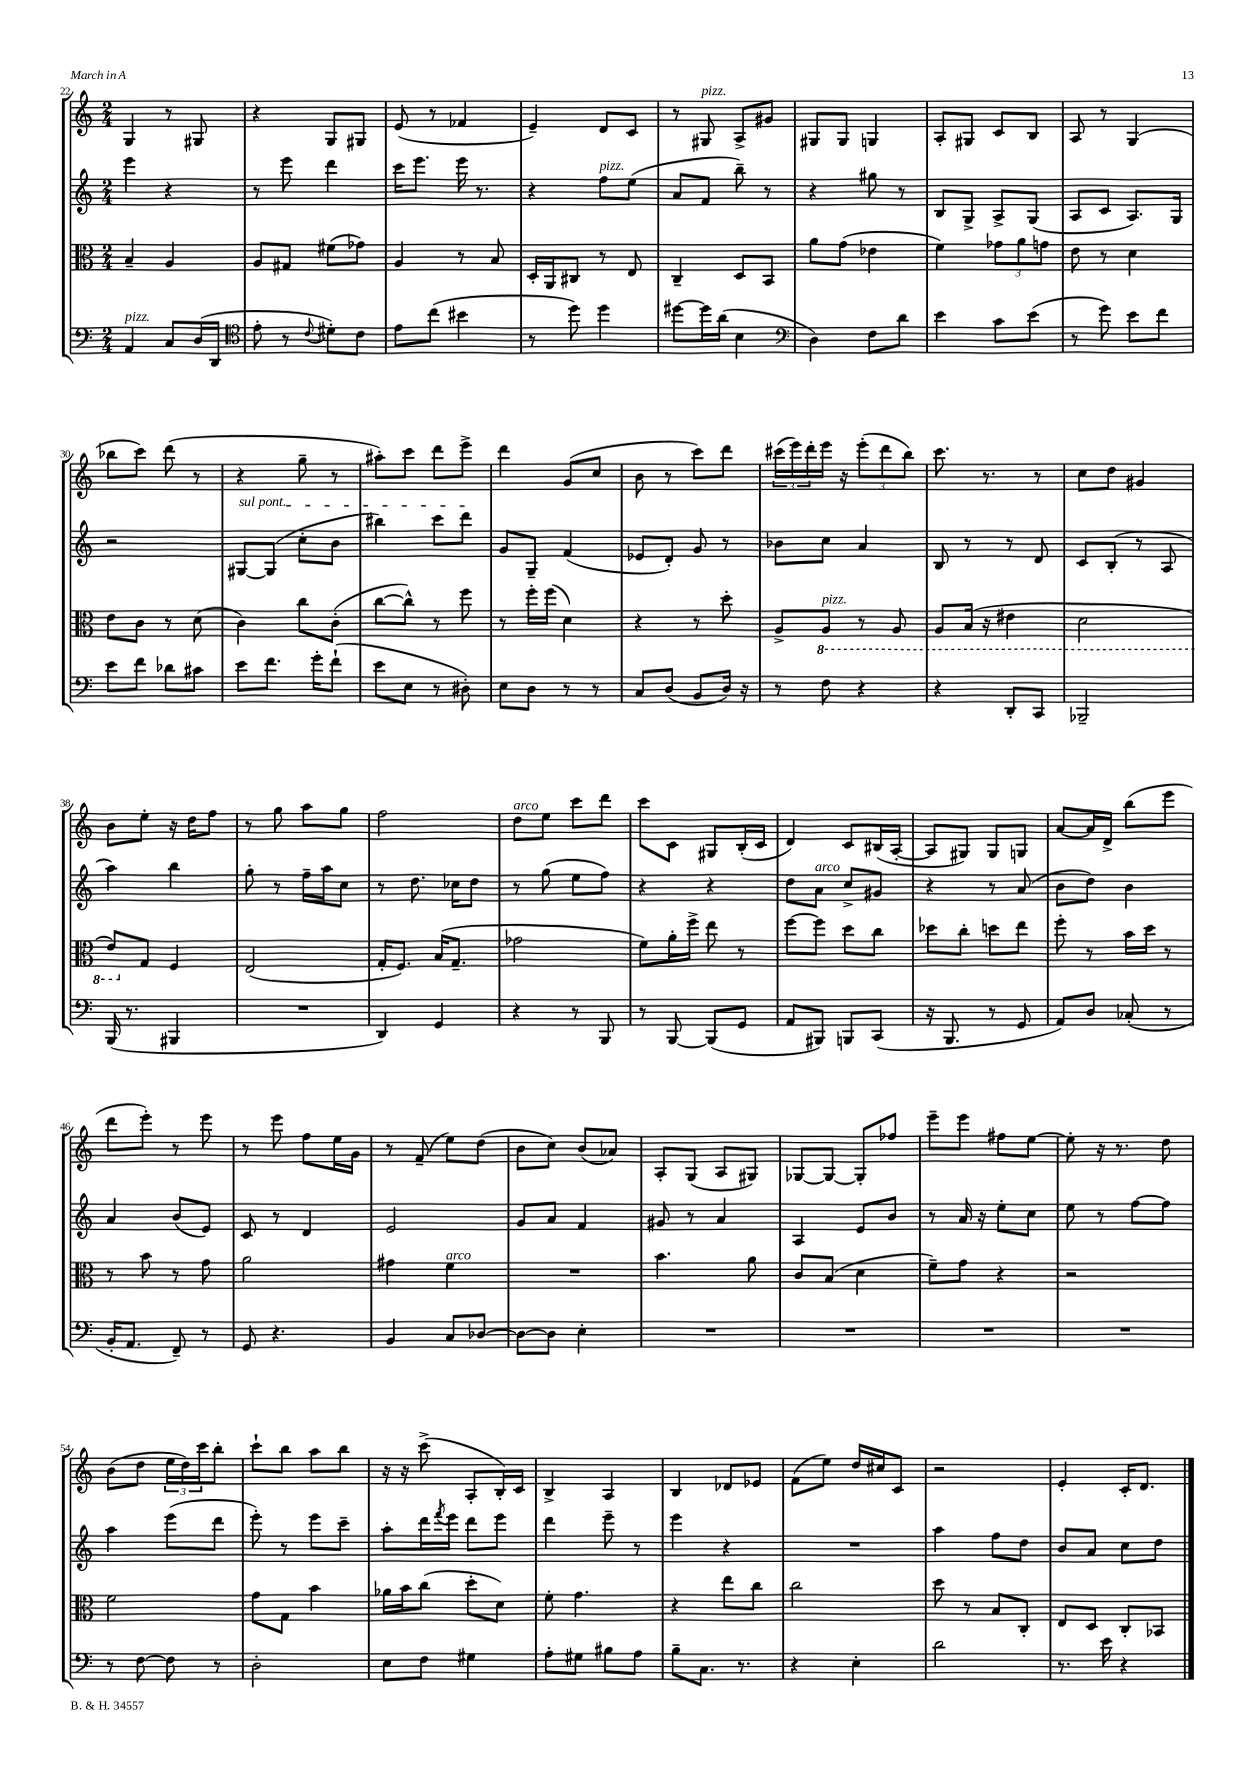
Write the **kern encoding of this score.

**kern	**kern	**kern	**kern
*staff4	*staff3	*staff2	*staff1
*clefF4	*clefC3	*clefG2	*clefG2
*k[]	*k[]	*k[]	*k[]
*M2/4	*M2/4	*M2/4	*M2/4
4AA/	4B~/	4eee\	4G/
8C/L	4A/	4r	8r
(16D/L	.	.	8G#/
16DD/JJ	.	.	.
=	=	=	=
*clefC4	*	*	*
8e'\	8A/L	8r	4r
8r	8G#/J	8eee\	.
8qqc/	.	.	.
8d#'\L)	(8f#\L	4ddd\	8G/L
8c\J	8g-\J)	.	8G#/J
=	=	=	=
8e\L	4A/	16ccc\LK	(8e/
.	.	8.eee\J	.
(8cc\J	.	.	8r
4b#\	8r	16eee\	4f-/
.	.	8.r	.
.	8B/	.	.
=	=	=	=
8r	16D'/LL	4r	4e~/)
.	16AA/J	.	.
8dd\)	8C#/J	.	.
4dd\	8r	8ff\L	8d/L
.	8E/	(8ee\J	8c/J
=	=	=	=
[8dd#\L	4C~/	8a/L	8r
16dd#\]L	.	8f/J	8G#/
(16a\JJ	.	.	.
4B\	8D/L	8bb~\)	8A^/L
.	8BB/J	8r	8g#/J
=	=	=	=
*clefF4	*	*	*
4D\)	8a\L	4r	8G#/L
.	(8g\J	.	8G#/J
8F\L	4e-\	8gg#\	4G/
8d\J	.	8r	.
=	=	=	=
4e\	4f\)	8B/L	8A'/L
.	.	8G^/J	8G#/J
8c\L	12g-\L	8A^/L	8c/L
.	12a\	.	.
(8e\J	.	(8G/J	8B/J
.	12g\J	.	.
=	=	=	=
8r	8e\	8A/L	8A/
8g\)	8r	8c/J	8r
8e\L	4d\	8.A/L)	(4G/
8f\J	.	.	.
.	.	16G/Jk	.
=	=	=	=
8e\L	8e\L	2r	8bb-\L
8f\J	8c\J	.	8ccc\J)
8d-\L	8r	.	(8ddd\
8c#\J	(8d\	.	8r
=	=	=	=
8e\L	4c\)	[8G#/L	4r
8.f\J	.	(8G#/]J	.
.	8cc\L	8cc'\L	8gg~\
16g'\LK	.	.	.
(8f`\J	(8c'\J	8b\J	8r
=	=	=	=
8e\L	[8cc\L	4bb#\)	8aa#'\L)
8E\J	8cc^^\]J)	.	8ccc\J
8r	8r	8ccc\L	8ddd\L
8D#'\)	8ff\	8ddd\J	8eee^\J
=	=	=	=
8E\L	8r	8g/L	4ddd\
8D\J	16ff'\LL	8G~/J	.
.	(16ff\JJ	.	.
8r	4d\)	(4f/	(8g/L
8r	.	.	8cc/J
=	=	=	=
8C/L	4r	8e-/L	8b\
(8D/J	.	8d'/J)	8r
8BB/L	8r	8g/	8ccc\L)
16D/Jk)	8dd'\	8r	8ddd\J
16r	.	.	.
=	=	=	=
8r	8A^/L	8b-\L	(24ccc#\LL
.	.	.	24eee\)
.	.	.	24ddd'\
8F\	8AA/J	8cc\J	16eee\JJ
.	.	.	16r
4r	8r	4a/	(12eee'\L
.	.	.	12ddd\
.	8AA/	.	.
.	.	.	12bb\J)
=	=	=	=
4r	8AA/L	8B/	8.ccc\
.	(16BB/Jk	8r	.
.	16r	.	8.r
8DD'/L	4E#\	8r	.
8CC/J	.	8d/	8r
=	=	=	=
2BBB-~/	2D\	8c/L	8cc\L
.	.	(8B'/J	8dd\J
.	.	8r	4g#/
.	.	8A/	.
=	=	=	=
(16BBB/	8E/L)	4aa\)	8b\L
8.r	.	.	.
.	8G/J	.	8ee'\J
4BBB#/	4F/	4bb\	16r
.	.	.	16dd\LK
.	.	.	8ff\J
=	=	=	=
2r	(2E/	8gg'\	8r
.	.	8r	8gg\
.	.	16ff~\LL	8aa\L
.	.	16aa\J	.
.	.	8cc\J	8gg\J
=	=	=	=
4DD/)	16G'/LK	8r	2ff\
.	8.F/J)	.	.
.	.	8.dd\	.
4GG/	(16B/LK	.	.
.	8.G~/J	16cc-\LK	.
.	.	8dd\J	.
=	=	=	=
4r	2g-\	8r	8dd\L
.	.	(8gg\	8ee\J
8r	.	8ee\L	8ccc\L
8BBB/	.	8ff\J)	8ddd\J
=	=	=	=
8r	8f\L)	4r	8ccc\L
[8BBB/	16a'\L	.	8c\J
.	16ff^\JJ	.	.
(8BBB/]L	8ee\	4r	8G#/L
8GG/J	8r	.	(16B'/L
.	.	.	16c/JJ
=	=	=	=
8AA/L	[8ff\L	8dd\L	4d/)
8BBB#/J)	8ff\]J	8a\J	.
8BBB/L	8dd\L	8cc^/L	8c/L
(8CC/J	8cc\J	8g#/J	(16B#/L
.	.	.	[16A'/JJ
=	=	=	=
16r	8dd-\L	4r	8A/]L
8.BBB/	.	.	.
.	8cc'\J	.	8G#/J)
8r	8dd\L	8r	8G#/L
8GG/	8ee\J	(8a/	8G/J
=	=	=	=
8AA/L)	8ff'\	8b\L	[8a/L
8D/J	8r	8dd\J)	16a/]L
.	.	.	16d^/JJ
(8C-'/	16b\LL	4b\	(8bb\L
.	16dd\JJ	.	.
8r	8r	.	8eee\J
=	=	=	=
16BB'/LK	8r	4a/	8ddd\L
8.AA/J	.	.	.
.	8b\	.	8eee'\J)
8FF~/)	8r	(8b/L	8r
8r	8g\	8e/J)	8eee\
=	=	=	=
8GG/	2a\	8c/	8r
4.r	.	8r	8eee\
.	.	4d/	8ff\L
.	.	.	16ee\L
.	.	.	16g\JJ
=	=	=	=
4BB/	4g#\	2e/	8r
.	.	.	(8f~/
8C/L	4f\	.	8ee\L)
[8D-/J	.	.	(8dd\J
=	=	=	=
8D-\_L	2r	8g/L	8b\L
8D-\]J	.	8a/J	8cc\J)
4E'\	.	4f/	(8b/L
.	.	.	8a-/J)
=	=	=	=
2r	4.b\	8g#/	8A'/L
.	.	8r	(8G/J
.	.	4a/	8A/L
.	8a\	.	8G#/J)
=	=	=	=
2r	8c/L	4A/	[8G-/L
.	(8B/J	.	8G-/_J
.	4d\	8e/L	8G-'/]L
.	.	8b/J	8ff-/J
=	=	=	=
2r	8f~\L)	8r	8eee~\L
.	8g\J	16a/	8eee\J
.	.	16r	.
.	4r	8ee'\L	8ff#\L
.	.	8cc\J	[8ee\J
=	=	=	=
2r	2r	8ee\	8ee'\]
.	.	8r	16r
.	.	.	8.r
.	.	[8ff\L	.
.	.	8ff\]J	8dd\
=	=	=	=
8r	2f\	4aa\	(8b\L
[8F\	.	.	8dd\J
8F\]	.	(8eee\L	24ee\LL
.	.	.	24dd\)
.	.	.	24ccc\J
8r	.	8ddd\J	8bb'\J
=	=	=	=
2D'\	8g\L	8eee'\)	8ccc`\L
.	8G\J	8r	8bb\J
.	4b\	8eee\L	8aa\L
.	.	8ccc~\J	8bb\J
=	=	=	=
8E\L	16a-\LL	8aa'\L	16r
.	16b\J	.	16r
8F\J	(8cc\J	16ddd\L	(8ccc^\
.	.	8qfff/	.
.	.	16eee\JJ	.
4G#\	8dd'\L	8ddd\L	8A'/L
.	8d\J)	8eee\J	16B'/L)
.	.	.	16c/JJ
=	=	=	=
8A'\L	8f'\	4ddd\	4B^/
8G#\J	4.g\	.	.
8B#\L	.	8eee~\	4A/
8A\J	.	8r	.
=	=	=	=
8B~\L	4r	4eee\	4B/
8.C\J	.	.	.
.	8ee\L	4r	8d-/L
8.r	.	.	.
.	8cc\J	.	8e-/J
=	=	=	=
4r	2cc\	2r	(8f\L
.	.	.	8ee\J)
4E'\	.	.	16dd/LL
.	.	.	16cc#/J
.	.	.	8c/J
=	=	=	=
2d\	8dd\	4aa\	2r
.	8r	.	.
.	8B/L	8ff\L	.
.	8C'/J	8dd\J	.
=	=	=	=
8.r	8E/L	8b/L	4e'/
.	8D/J	8a/J	.
16e\	.	.	.
4r	8C'/L	8cc\L	16c'/LK
.	.	.	8.d/J
.	8BB-/J	8dd\J	.
==	==	==	==
*-	*-	*-	*-
